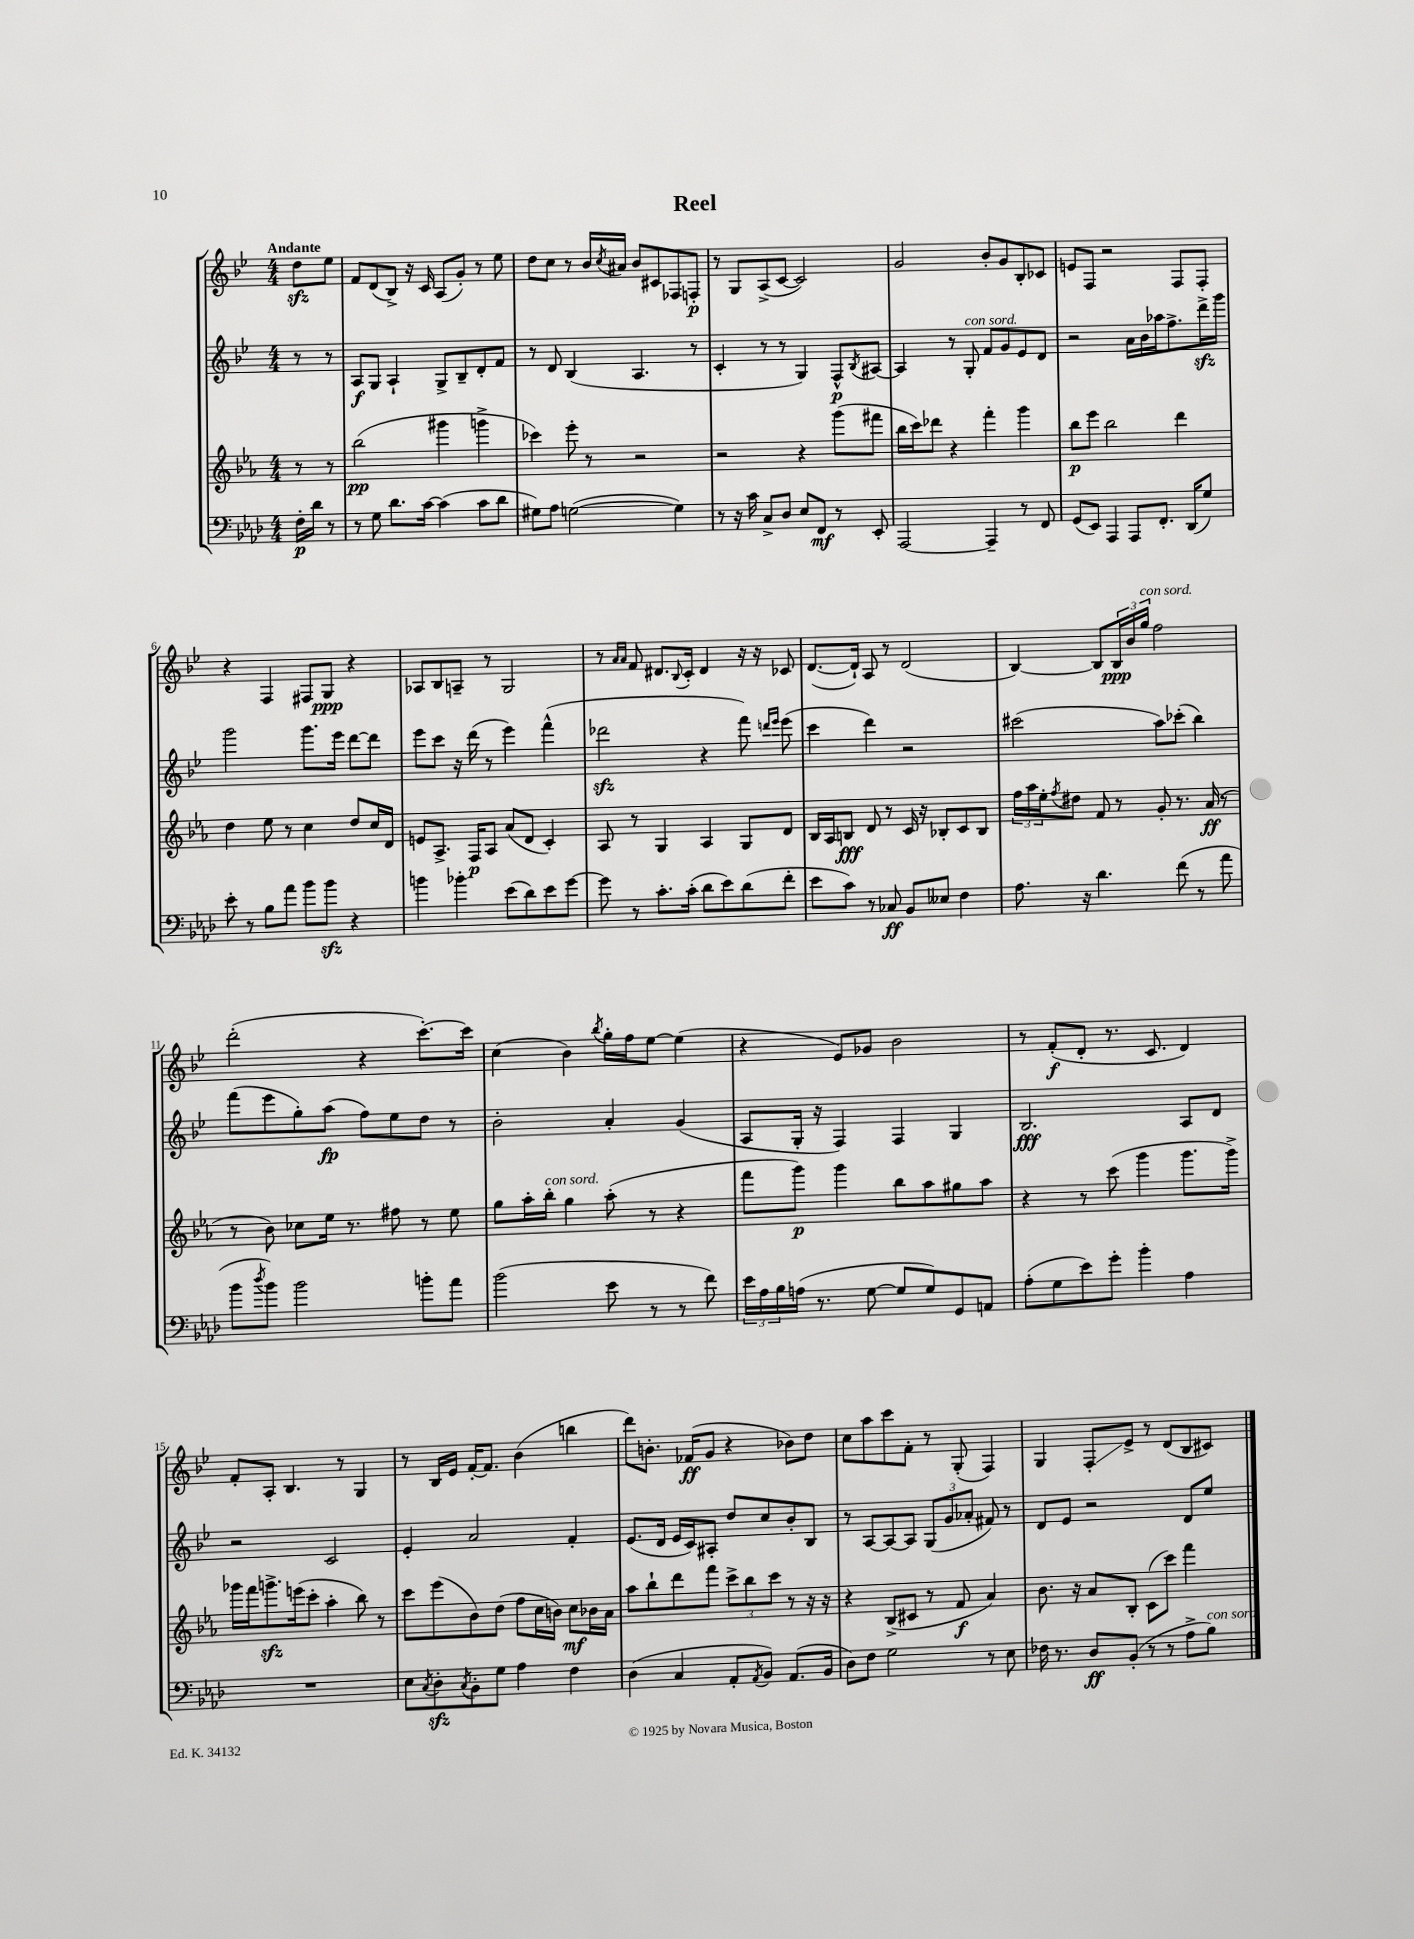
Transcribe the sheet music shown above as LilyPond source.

\header { title = "Reel" }
<<
\new StaffGroup <<
\new Staff = "s0" {
    \clef treble \key bes \major \numericTimeSignature \time 4/4 \partial 4 \tempo "Andante"
    d''8\sfz ees''8 |
    f'8 d'8( bes8->) r16 c'16 a8( g'8-.) r8 ees''8 |
    d''8 c''8 r8 bes'16 \acciaccatura { c''8 } ais'16 bes'8 cis'8 fes8 f8-.\p |
    r8 g8 a8->( c'8~ c'2) |
    g'2 bes'8-. g'8 bes8-. ces'8 |
    e'8 f8 r2 f8 f8-. |
    r4 f4 fis8 g8\ppp r4 |
    aes8 bes8 a8-- r8 g2 |
    r8 \grace { a'16 a'16 } f'8 dis'8. \appoggiatura { bes8 } c'16-. dis'4 r16 r16 ces'8 |
    d'8.~( d'16-!) a8 r8 d'2( |
    bes4~) bes8 \tuplet 3/2 { bes16\ppp bes'16 g''16^\markup { \italic "con sord." } } f''2 |
    d'''2-.( r4 c'''8.~-.) c'''16 |
    c''4( bes'4) \acciaccatura { bes''8 } g''16-. f''16 ees''8~ ees''4( |
    r4 ees'8) ges'8 bes'2 |
    r8 f'8-.\f( d'8-. r8. c'8. d'4) |
    f'8-. a8-. bes4. r8 g4 |
    r8 bes16 ees'16 f'16~-. f'8. bes'4( b''4 |
    d'''8) b'8.-. fes'16\ff( g'8 r4 bes'8) d''8 |
    c''8 a''8 c'''8 f'8-. r8 g8-.( f4) |
    g4 f8-.\glissando ees'8-> r8 d'8( bes8 cis'8) \bar "|." |
}
\new Staff = "s1" {
    \clef treble \key bes \major \numericTimeSignature \time 4/4 \partial 4
    r8 r8 |
    a8\f g8 a4-! g8-> bes8-- d'8-. f'8 |
    r8 d'8 bes4( a4. r8 |
    c'4-. r8 r8 g4) f8-^\p \acciaccatura { bes8 } ais8~ |
    ais4 r8 g8-.^\markup { \italic "con sord." } f'8 g'8 ees'8 d'8 |
    r2 a'16 bes'16 aes''16 f''8.-> d'''16->\sfz g'''16 |
    g'''2 g'''8. ees'''16 d'''8~ d'''8 |
    ees'''8 c'''8 r16 d'''16( r8 ees'''4) f'''4-^( |
    des'''2\sfz r4 f'''8) \grace { d'''16 ees'''16 } ees'''8( |
    c'''4 d'''4) r2 |
    cis'''2( a''8) ces'''8-.( bes''4) |
    f'''8( ees'''8 g''8-.) a''8\fp( f''8) ees''8 d''8 r8 |
    bes'2-. a'4-. g'4( |
    a8 g16-. r16 f4) f4 g4 |
    bes2.\fff a8 d'8 |
    r2 c'2 |
    ees'4-. a'2 f'4-. |
    ees'8.( d'16 ees'16 c'16) ais8-. d''8 c''8 bes'8-. bes8 |
    r8 a8~ a8~ a8 \tuplet 3/2 { g8( g'8 aes'8-. } fis'8) r8 |
    d'8 ees'8 r2 d'8 ees''8 \bar "|." |
}
\new Staff = "s2" {
    \clef treble \key ees \major \numericTimeSignature \time 4/4 \partial 4
    r8 r8 |
    bes''2\pp( gis'''4 g'''4-> |
    ces'''4) ees'''8-. r8 r2 |
    r2 r4 g'''8( fis'''8 |
    bes''16 c'''16) des'''8 r4 f'''4-. g'''4 |
    bes''8\p ees'''8 bes''2 d'''4 |
    d''4 ees''8 r8 c''4 d''8 c''16 d'16 |
    e'8 aes8.-> f16\p aes8 aes'8( d'8 c'4-.) |
    aes8 r8 g4 aes4 g8 d'8 |
    bes16 aes16 b8\fff d'8 r8 c'16 r16 bes8-. c'8 bes8 |
    \tuplet 3/2 { f''16 aes''16 ees''16-. } \acciaccatura { f''8 } dis''8 f'8 r8 g'8-. r8. aes'16\ff( r8 |
    r8 bes'8) ces''8 ees''16 r8. fis''8 r8 ees''8 |
    g''8 aes''16-. bes''16-.^\markup { \italic "con sord." } g''4 aes''8-.( r8 r4 |
    f'''8 g'''8\p) g'''4 bes''8 aes''8 gis''8 aes''8 |
    r4 r8 c'''8( g'''4 g'''8. g'''16->) |
    ges'''16 f'''16 g'''8.->\sfz e'''16( c'''8-. aes''4-. bes''8) r8 |
    c'''8 ees'''8( bes'8) d''8( f''8 c''16 b'16) c''8\mf bes'16 aes'16 |
    aes''8 bes''8-! d'''8 f'''8 \tuplet 3/2 { c'''8-> bes''8 c'''8 } r8 r16 r16 |
    r4 bes8->( cis'8 r8 f'8\f aes'4) |
    bes'8. r16 aes'8 bes8-. c'8( c'''8) f'''4 \bar "|." |
}
\new Staff = "s3" {
    \clef bass \key aes \major \numericTimeSignature \time 4/4 \partial 4
    f16-.\p des'16 r8 |
    r8 g8 des'8. c'16~ c'4( c'8 des'8 |
    gis8) aes8 g2~( g4) |
    r8 r16 c'16 c8-> des8 ees8 f,8\mf r8 ees,8-. |
    aes,,2~ aes,,4-- r8 f,8 |
    g,8( ees,8) aes,,4 aes,,8 f,8.-. des,16( g8) |
    ees'8-. r8 bes8 aes'8 bes'8 bes'8\sfz r4 |
    b'4 bes'4-. ees'8( des'8) ees'8 g'8~ |
    g'8 r8 c'8.-. c'16-.( des'8 ees'8) des'8( f'8-. |
    ees'8 c'8) r8 ces8\ff bes,8 eeses8 f4 |
    aes8. r16 des'4. f'8( r8 aes'8 |
    bes'8 \acciaccatura { des''8 } bes'8) bes'2 b'8-. aes'8 |
    bes'2( ees'8 r8 r8 f'8) |
    \tuplet 3/2 { ees'16 aes16 bes16 } a16( r8. g8~ g8 g8) g,8 a,8 |
    aes8-.( g8 ees'8) g'8-. bes'4-. aes4 |
    R1 |
    ees8 \acciaccatura { c8 } des8-.\sfz \acciaccatura { c8 } bes,8-. g8 aes4 f4 |
    des4( c4 aes,8-. \acciaccatura { aes,8 } bes,8) aes,8.( bes,16 |
    des8) f8 g2 r8 ees8 |
    fes16 r8. des8\ff bes,8-.( r8 r8 aes8-> bes8^\markup { \italic "con sord." }) \bar "|." |
}
>>
>>
